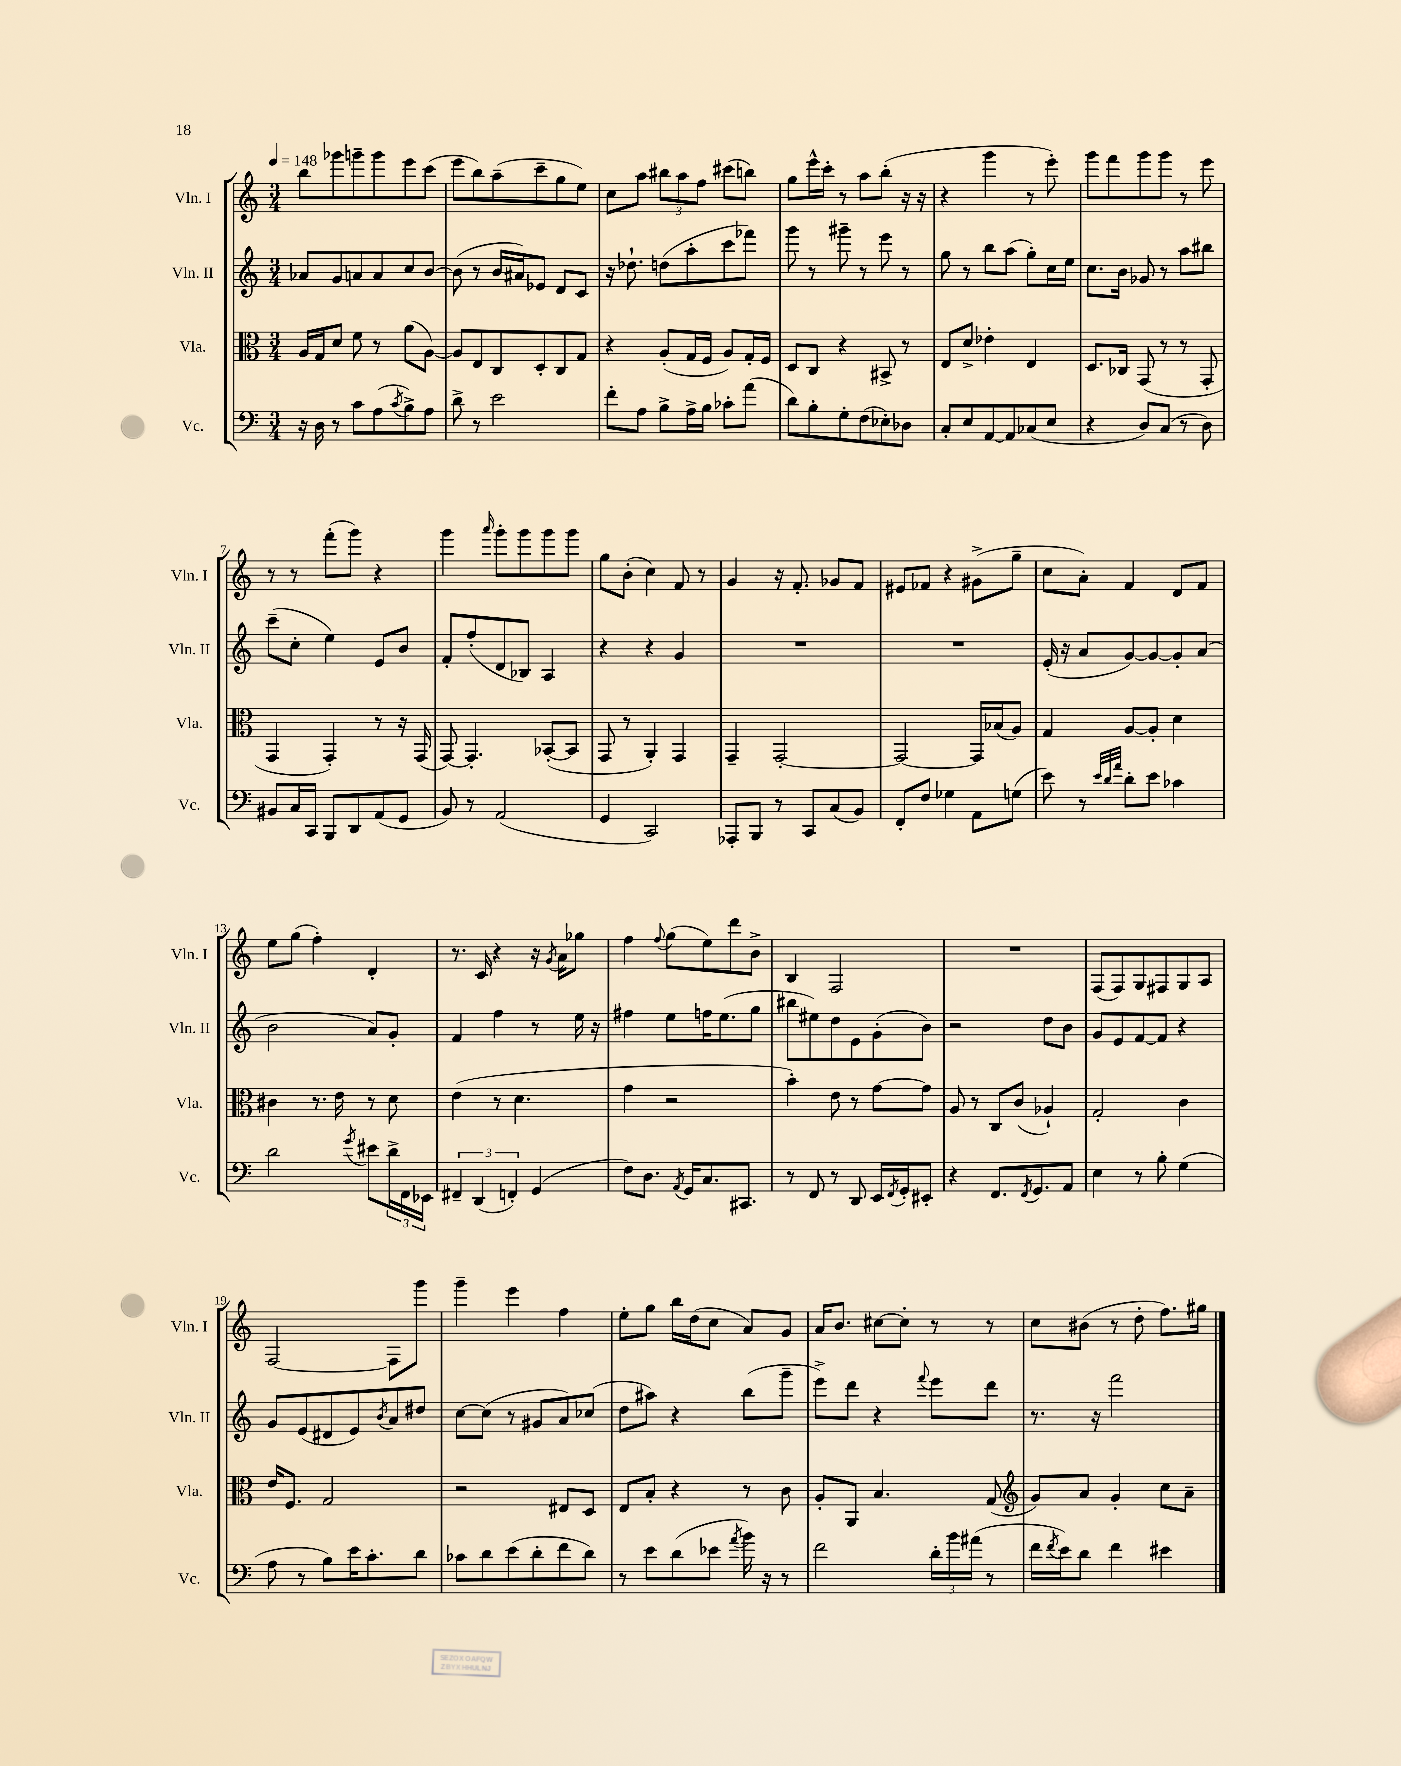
<<
\new StaffGroup <<
\new Staff = "s0" \with { instrumentName = "Vln. I" shortInstrumentName = "Vln. I" } {
    \clef treble \key c \major \numericTimeSignature \time 3/4 \tempo 4 = 148
    b''8 ges'''8 g'''8-- g'''8 e'''8 c'''8( |
    e'''8 b''8) a''8--( c'''8-- g''8 e''8) |
    c''8 a''8 \tuplet 3/2 { bis''8 a''8 f''8 } cis'''8( b''8) |
    g''8 e'''16-^ c'''16-. r8 a''8 b''8-.( r16 r16 |
    r4 g'''4 r8 e'''8-.) |
    g'''8 f'''8 g'''8 g'''8 r8 e'''8 |
    r8 r8 f'''8-.( g'''8) r4 |
    g'''4 \grace { a'''16 } g'''8-. g'''8 g'''8 g'''8 |
    g''8 b'8-.( c''4) f'8 r8 |
    g'4 r16 f'8.-. ges'8 f'8 |
    eis'8 fes'8 r4 gis'8->( g''8-- |
    c''8 a'8-.) f'4 d'8 f'8 |
    e''8 g''8( f''4-.) d'4-. |
    r8. c'16 r4 r16 \acciaccatura { g'8 } a'16 ges''8 |
    f''4 \appoggiatura { f''8 } g''8( e''8) d'''8 b'8-> |
    b4 f2 |
    R2. |
    f8( f8) g8 fis8 g8 a8 |
    f2~ f8 g'''8 |
    g'''4-- e'''4 f''4 |
    e''8-. g''8 b''16 d''16( c''8 a'8) g'8 |
    a'16 b'8. cis''8~ cis''8-. r8 r8 |
    c''8 bis'8( r8 d''8-. f''8.) gis''16 \bar "|." |
}
\new Staff = "s1" \with { instrumentName = "Vln. II" shortInstrumentName = "Vln. II" } {
    \clef treble \key c \major \numericTimeSignature \time 3/4
    aes'8 g'8 a'8 a'8 c''8 b'8~ |
    b'8( r8 b'16 ais'16) ees'8 d'8 c'8 |
    r16 des''8.-! d''8( a''8-. c'''8 fes'''8) |
    g'''8 r8 gis'''8-- r8 e'''8 r8 |
    g''8 r8 b''8 a''8( g''8-.) c''16 e''16 |
    c''8. b'16 ges'8 r8 a''8 bis''8 |
    c'''8--( c''8-. e''4) e'8 b'8 |
    f'8-. f''8-.( d'8 bes8) a4 |
    r4 r4 g'4 |
    R2. |
    R2. |
    e'16-.( r16 a'8 g'8~) g'8~ g'8-. a'8( |
    b'2 a'8) g'8-. |
    f'4 f''4 r8 e''16 r16 |
    fis''4 e''8 f''16 e''8.( g''8 |
    bis''8 eis''8) d''8 e'8 g'8-.( b'8) |
    r2 d''8 b'8 |
    g'8 e'8 f'8~ f'8 r4 |
    g'8 e'8( dis'8 e'8) \acciaccatura { b'8 } a'8 dis''8 |
    c''8~ c''8( r8 gis'8 a'8) ces''8( |
    d''8 ais''8) r4 b''8( g'''8-- |
    e'''8->) d'''8 r4 \appoggiatura { f'''8 } e'''8 d'''8 |
    r8. r16 f'''2 \bar "|." |
}
\new Staff = "s2" \with { instrumentName = "Vla." shortInstrumentName = "Vla." } {
    \clef alto \key c \major \numericTimeSignature \time 3/4
    a16 g16 d'8 f'8 r8 a'8( a8~) |
    a8 e8 c8 d8-. c8 g8 |
    r4 a8-.( g16 f16 a8) g16-. f16 |
    d8 c8 r4 bis,8-> r8 |
    e8 d'8-> ees'4-. e4 |
    d8. ces16 g,8( r8 r8 g,8-. |
    g,4 g,4-.) r8 r16 g,16( |
    g,8~) g,4.-. bes,8~-.( bes,8 |
    g,8 r8 a,4-.) g,4 |
    g,4-- g,2~-. |
    g,2~ g,16 bes16( a8) |
    g4 a8~ a8-. d'4 |
    cis'4 r8. e'16 r8 d'8 |
    e'4( r8 d'4. |
    g'4 r2 |
    b'4-.) e'8 r8 g'8~ g'8 |
    a8 r8 c8 c'8( aes4-!) |
    g2-. c'4 |
    e'16 f8. g2 |
    r2 eis8 d8 |
    e8 b8-. r4 r8 c'8 |
    a8-. a,8 b4. g8( |
    \clef treble g'8) a'8 g'4-. c''8 a'8-- \bar "|." |
}
\new Staff = "s3" \with { instrumentName = "Vc." shortInstrumentName = "Vc." } {
    \clef bass \key c \major \numericTimeSignature \time 3/4
    r16 d16 r8 c'8 a8( \acciaccatura { c'8 } b8->) a8 |
    d'8-> r8 e'2 |
    f'8-. a8 b8-> a16-> b16 ces'8-. a'8( |
    d'8) b8-. g8-. f8( ees8-.) des8 |
    c8-. e8 a,8~ a,8 ces8( e8 |
    r4 d8) c8( r8 d8) |
    bis,8 c16 c,16 b,,8 d,8 a,8( g,8 |
    b,8) r8 a,2( |
    g,4 c,2) |
    aes,,8-. b,,8 r8 c,8 c8( b,8) |
    f,8-. f8 ges4 a,8 g8( |
    e'8) r8 \grace { e'32 d'32 a'32 } d'8-. e'8 ces'4 |
    d'2 \acciaccatura { g'8 } eis'8 \tuplet 3/2 { d'16-> f,16 ees,16 } |
    \tuplet 3/2 { fis,4-- d,4( f,4-.) } g,4( |
    f8) d8. \acciaccatura { a,8 } g,16 c8. cis,8. |
    r8 f,8 r8 d,8 e,16 \acciaccatura { f,8 } g,16-. eis,8-. |
    r4 f,8. \acciaccatura { f,8 } g,8. a,8 |
    e4 r8 b8-. g4( |
    a8 r8 b8) e'16 c'8.-. d'8 |
    ces'8 d'8 e'8( d'8-. f'8 d'8) |
    r8 e'8 d'8( ees'8 \acciaccatura { a'8 } b'16) r16 r8 |
    f'2 \tuplet 3/2 { d'16-. b'16 ais'16( } r8 |
    f'16 \acciaccatura { f'8 } e'16) d'8 f'4 eis'4 \bar "|." |
}
>>
>>
